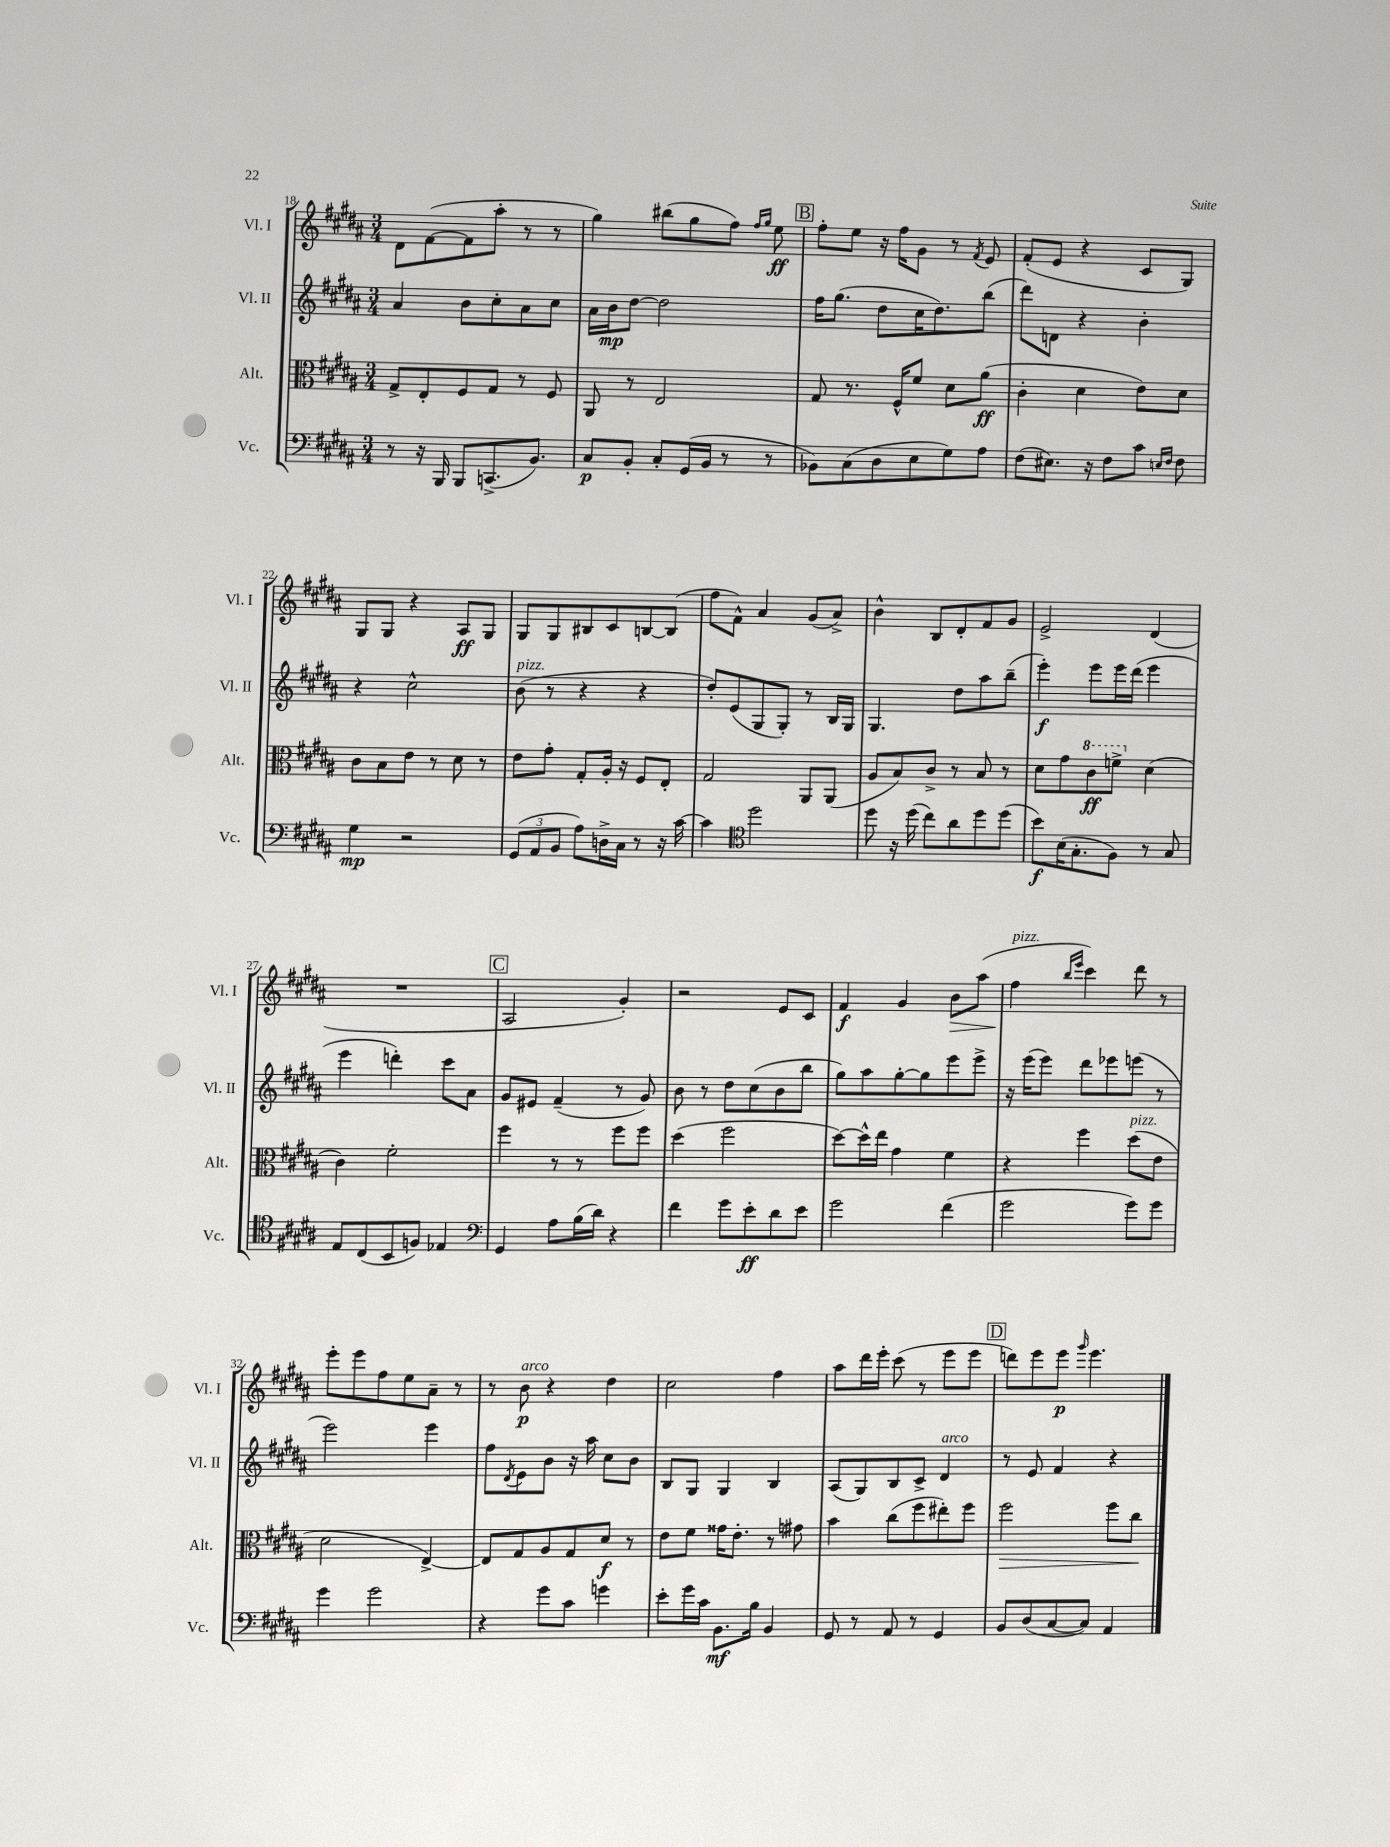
<<
\new StaffGroup <<
\new Staff = "s0" \with { instrumentName = "Vl. I" shortInstrumentName = "Vl. I" } {
    \clef treble \key b \major \numericTimeSignature \time 3/4
    dis'8 fis'8~( fis'8 ais''8-. r8 r8 |
    gis''4) bis''8( gis''8 fis''8) \grace { fis''16 gis''16 } e''8\ff |
    \mark \markup { \box "B" } fis''8-. e''8 r16 fis''16 gis'8 r8 \acciaccatura { fis'8 } e'8 |
    fis'8-.( e'8 r4 cis'8 gis8) |
    gis8 gis8 r4 ais8\ff gis8 |
    gis8 gis8 bis8 cis'8 b8~ b8( |
    fis''8 fis'8-^) ais'4 gis'8( ais'8->) |
    b'4-^ b8 dis'8-. fis'8 gis'8 |
    e'2-> dis'4( |
    R2. |
    \mark \markup { \box "C" } ais2 gis'4-.) |
    r2 e'8 cis'8 |
    fis'4\f gis'4 b'8\> ais''8( |
    fis''4\!^\markup { \italic "pizz." } \grace { b''16 e'''16 } cis'''4) dis'''8 r8 |
    e'''8-. e'''8 fis''8 e''8 ais'8-- r8 |
    r8 b'8\p^\markup { \italic "arco" } r4 dis''4 |
    cis''2 fis''4 |
    ais''8 dis'''16 e'''16-. cis'''8( r8 e'''8 e'''8 |
    \mark \markup { \box "D" } d'''8) e'''8 e'''8\p \grace { gis'''16 } e'''4. \bar "|." |
}
\new Staff = "s1" \with { instrumentName = "Vl. II" shortInstrumentName = "Vl. II" } {
    \clef treble \key b \major \numericTimeSignature \time 3/4
    ais'4 b'8 cis''8-. ais'8 cis''8 |
    ais'16 b'16\mp dis''8~ dis''2 |
    \mark \markup { \box "B" } fis''16 gis''8.( dis''8 cis''16 dis''8.) b''8( |
    dis'''8) d'8 r4 b'4-. |
    r4 cis''2-^ |
    b'8^\markup { \italic "pizz." }( r8 r4 r4 |
    dis''8-.) e'8( gis8 gis8-.) r8 b16 gis16 |
    gis4. dis''8 ais''8 b''8--( |
    e'''4-.\f) e'''8 e'''16 dis'''16( e'''4 |
    e'''4 d'''4-.) cis'''8 ais'8 |
    \mark \markup { \box "C" } gis'8 eis'8 fis'4--( r8 gis'8) |
    b'8 r8 dis''8 cis''8( b'8 b''8 |
    gis''8) ais''8 gis''8~-. gis''8 e'''8 e'''8-> |
    r16 e'''16( e'''8) dis'''8 ees'''8 e'''8( r8 |
    e'''2) e'''4 |
    fis''8 \acciaccatura { dis'8 } e'8 b'8 r16 ais''16 cis''8 b'8 |
    b8 gis8 gis4 b4 |
    ais8( gis8) b8 cis'8-> dis'4^\markup { \italic "arco" } |
    \mark \markup { \box "D" } r8 e'8 fis'4 r4 \bar "|." |
}
\new Staff = "s2" \with { instrumentName = "Alt." shortInstrumentName = "Alt." } {
    \clef alto \key b \major \numericTimeSignature \time 3/4
    gis8-> e8-. fis8 gis8 r8 fis8 |
    ais,8 r8 e2 |
    \mark \markup { \box "B" } gis8 r8. fis16-^ fis'8 dis'8 ais'8\ff( |
    cis'4-. dis'4 e'8) dis'8 |
    cis'8 b8 e'8 r8 dis'8 r8 |
    e'8 gis'8-. gis8-. ais16-. r16 fis8 e8-. |
    gis2 ais,8 ais,8( |
    ais8 b8) cis'8-> r8 b8 r8 |
    dis'8 gis'8 \ottava #1 cis''8\ff f''8-> \ottava #0 dis'4( |
    cis'4) fis'2-. |
    \mark \markup { \box "C" } fis''4 r8 r8 fis''8 fis''8 |
    dis''4( fis''2 |
    dis''8~) dis''16-^ e''16 gis'4 fis'4 |
    r4 fis''4 dis''8^\markup { \italic "pizz." }( e'8 |
    dis'2 e4~->) |
    e8 gis8 ais8 gis8 dis'8\f r8 |
    e'8 fis'8 gisis'16 e'8.-. r8 gis'8 |
    b'4 cis''8( fis''8 eis''8-.) fis''8 |
    \mark \markup { \box "D" } fis''2\> fis''8 cis''8\! \bar "|." |
}
\new Staff = "s3" \with { instrumentName = "Vc." shortInstrumentName = "Vc." } {
    \clef bass \key b \major \numericTimeSignature \time 3/4
    r8 r16 b,,16 b,,8 c,8.->( b,8.) |
    cis8\p b,8-. cis8-. gis,16( b,16 r8 r8 |
    \mark \markup { \box "B" } bes,8) cis8( dis8 e8 gis8) ais8 |
    fis8( eis8.) r16 fis8 cis'8 \grace { e16 fis16 } fis8 |
    gis4\mp r2 |
    \tuplet 3/2 { gis,8( ais,8 b,8 } ais8) d16-> cis16 r8 r16 cis'16~ |
    cis'4 \clef tenor dis''2 |
    dis''8 r16 dis''16( cis''8) ais'8 dis''8 dis''8( |
    b'8\f) b16( gis8.-. fis8) r8 gis8 |
    e8 cis8( b,8 f8) ees4 |
    \mark \markup { \box "C" } \clef bass gis,4 ais8 b16( dis'16) r4 |
    fis'4 gis'8 e'8-.\ff dis'8 e'8 |
    gis'2 fis'4( |
    gis'2 gis'8) gis'8 |
    gis'4 gis'2 |
    r4 gis'8 cis'8 g'4 |
    e'8-. gis'16 cis'16 b,8.\mf b16 b,4 |
    gis,8 r8 ais,8 r8 gis,4 |
    \mark \markup { \box "D" } b,8 dis8( cis8~ cis8) ais,4 \bar "|." |
}
>>
>>
\layout { \context { \Score currentBarNumber = #18 } }
